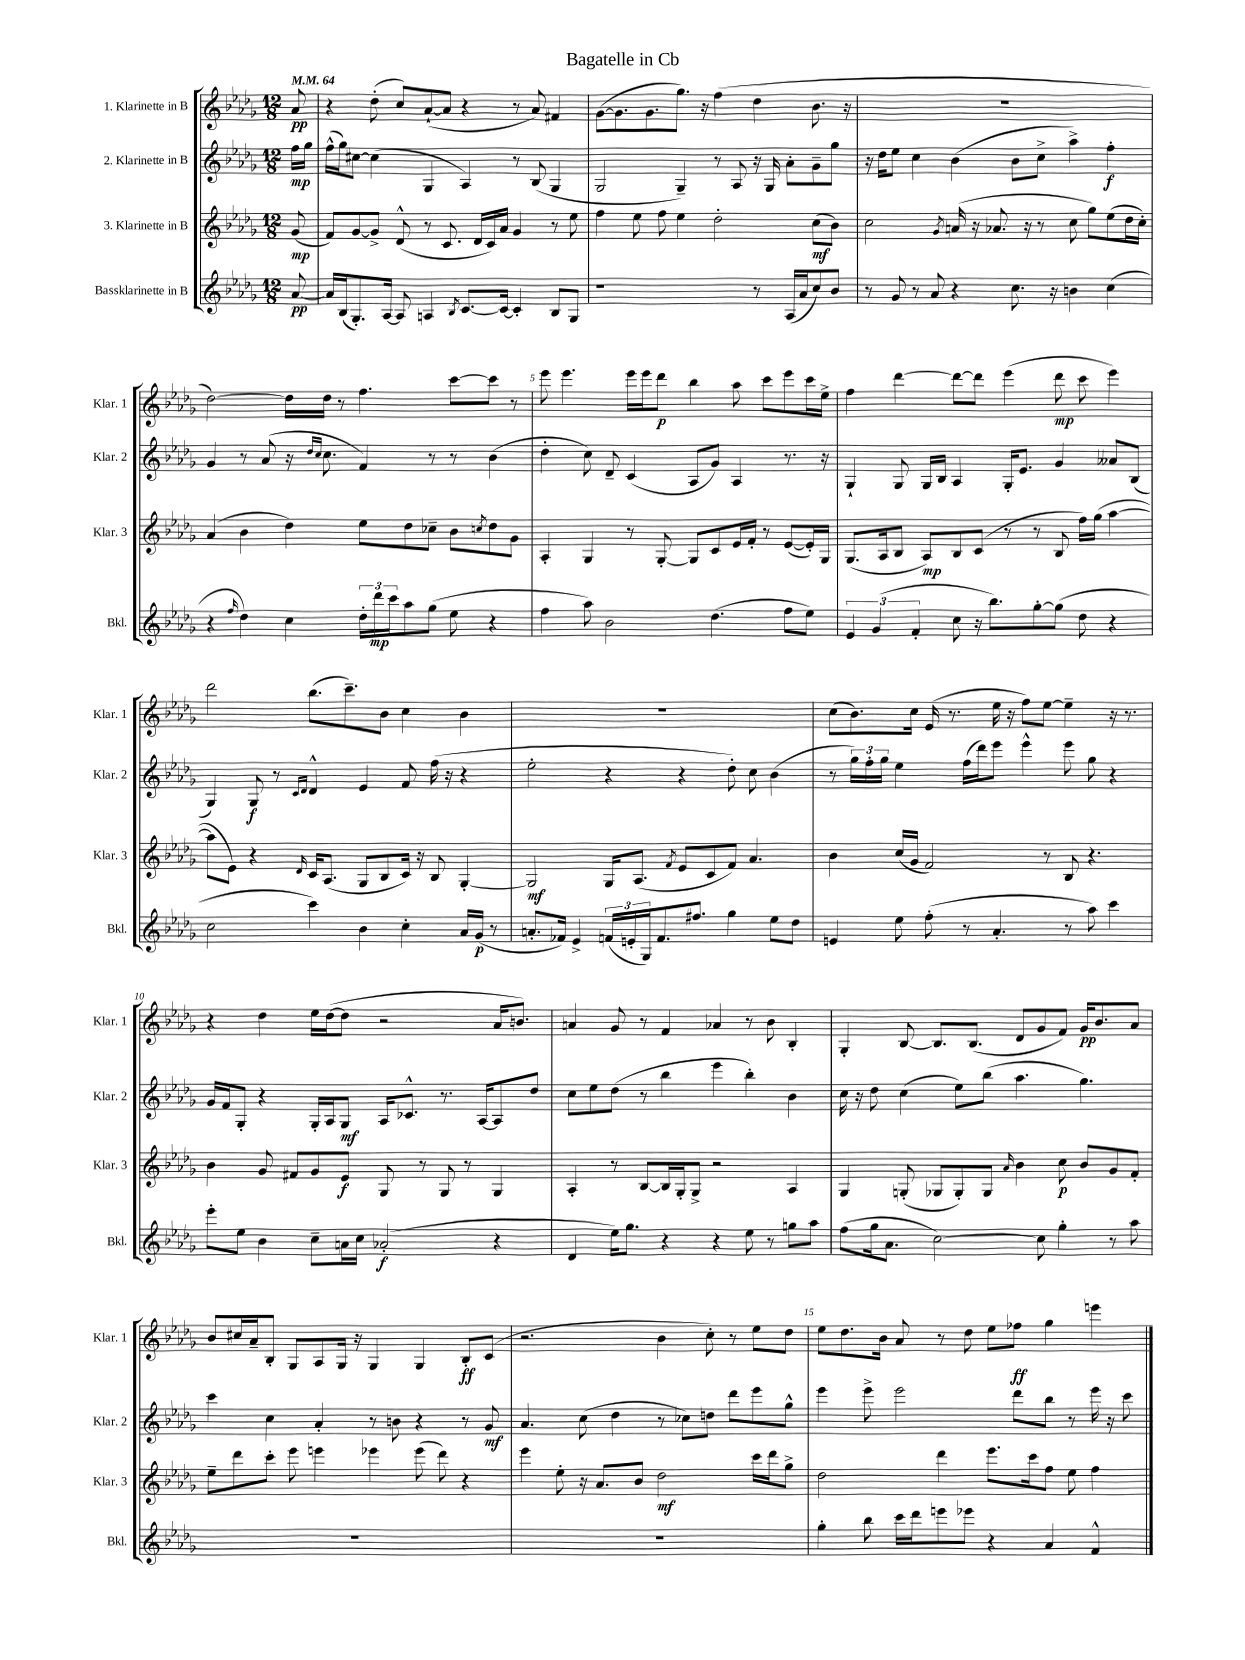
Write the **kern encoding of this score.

**kern	**dynam	**kern	**dynam	**kern	**dynam	**kern	**dynam
*part4	*part4	*part3	*part3	*part2	*part2	*part1	*part1
*staff4	*staff4	*staff3	*staff3	*staff2	*staff2	*staff1	*staff1
*I"Bassklarinette in B	*	*I"3. Klarinette in B	*	*I"2. Klarinette in B	*	*I"1. Klarinette in B	*
*I'Bkl.	*	*I'Klar. 3	*	*I'Klar. 2	*	*I'Klar. 1	*
*clefG2	*	*clefG2	*	*clefG2	*	*clefG2	*
*k[b-e-a-d-g-]	*	*k[b-e-a-d-g-]	*	*k[b-e-a-d-g-]	*	*k[b-e-a-d-g-]	*
*M12/8	*	*M12/8	*	*M12/8	*	*M12/8	*
*MM64	*	*MM64	*	*MM64	*	*MM64	*
=	=	=	=	=	=	=	=
[8a-/	pp	(8g-/	mp	16ff\LL	mp	8a-/	pp
.	.	.	.	16gg-\JJ	.	.	.
=1	=1	=1	=1	=1	=1	=1	=1
16a-/LL]	.	8f/L)	.	(16ff^^\LL	.	4r	.
(16B-/J	.	.	.	16gg-\J)	.	.	.
8.G-'/)	.	[8g-/	.	[8cc#X\J	.	.	.
.	.	8g-^/J]	.	(4cc#\]	.	(8dd-'\	.
[16A-/Jk	.	.	.	.	.	.	.
8A-/]	.	(8d-^^/	.	.	.	8cc/L)	.
4An/	.	8r	.	4G-/	.	([8a-`/	.
.	.	8.c/	.	.	.	8a-/J]	.
8qB-/	.	.	.	.	.	.	.
[8.c/L	.	.	.	4A-/)	.	4r	.
.	.	16d-/LL	.	.	.	.	.
.	.	16c/)	.	.	.	.	.
16c/Jk_	.	16a-/JJ	.	.	.	.	.
4c'/]	.	4g-/	.	8r	.	8r	.
.	.	.	.	(8B-/	.	8a-/)	.
8B-/L	.	8r	.	4G-/	.	4f#X/	.
8G-/J	.	8ee-\	.	.	.	.	.
=2	=2	=2	=2	=2	=2	=2	=2
1r	.	4ff\	.	2G-/	.	([8g-\L	.
.	.	.	.	.	.	8.g-\]	.
.	.	8ee-\	.	.	.	.	.
.	.	.	.	.	.	8.g-\	.
.	.	8ff\	.	.	.	.	.
.	.	4ee-\	.	4G-~/)	.	8.gg-\J)	.
.	.	.	.	.	.	16r	.
.	.	2dd-'\	.	8r	.	(4ff\	.
.	.	.	.	8A-/	.	.	.
8r	.	.	.	16r	.	4dd-\	.
.	.	.	.	16G-/	.	.	.
(16A-/LL	.	.	.	8a-'\L	.	.	.
16a-/J	.	.	.	.	.	.	.
8cc/)	.	(8cc\L	mf	8g-~\	.	8.b-\	.
8b-/J	.	8b-\J)	.	8gg-\J	.	.	.
.	.	.	.	.	.	16r	.
=3	=3	=3	=3	=3	=3	=3	=3
8r	.	2cc\	.	16r	.	1.r	.
.	.	.	.	16dd-\KL	.	.	.
8g-/	.	.	.	8ee-\J	.	.	.
8r	.	.	.	4cc\	.	.	.
8a-/	.	.	.	.	.	.	.
.	.	8qg-/	.	.	.	.	.
4r	.	(16an/	.	(4b-\	.	.	.
.	.	16r	.	.	.	.	.
.	.	8.a-X/	.	.	.	.	.
8.cc\	.	.	.	8b-\L	.	.	.
.	.	16r	.	.	.	.	.
.	.	8r	.	8cc^\J	.	.	.
16r	.	.	.	.	.	.	.
4bn\	.	8cc\	.	4aa-^\)	.	.	.
.	.	8gg-\L)	.	.	.	.	.
(4cc\	.	(8ee-\	.	4ff'\	f	.	.
.	.	16dd-\L	.	.	.	.	.
.	.	16cc'\JJ)	.	.	.	.	.
!!LO:LB:g=z
=4	=4	=4	=4	=4	=4	=4	=4
4r	.	(4a-/	.	4g-/	.	[2dd-\)	.
16qqff/	.	.	.	.	.	.	.
4dd-\)	.	4b-\	.	8r	.	.	.
.	.	.	.	(8a-/	.	.	.
4cc\	.	4dd-\)	.	16r	.	16dd-\LL]	.
.	.	.	.	16qqdd-/LL	.	.	.
.	.	.	.	16qqcc/JJ	.	.	.
.	.	.	.	8.cc\	.	16dd-\JJ	.
.	.	.	.	.	.	8r	.
24dd-'\LL	.	8ee-\L	.	4f/)	.	4.ff\	.
24ddd-\	mp	.	.	.	.	.	.
24ccc\J	.	.	.	.	.	.	.
8aa-\	.	8dd-\	.	.	.	.	.
(8gg-\J	.	8cc-X~\J	.	8r	.	.	.
8ee-\	.	8b-\L	.	8r	.	[8ccc\L	.
.	.	8qccn/	.	.	.	.	.
4r	.	8dd-\	.	(4b-\	.	8ccc\J]	.
.	.	8g-\J	.	.	.	8r	.
=5	=5	=5	=5	=5	=5	=5	=5
4ff\	.	4A-'/	.	4dd-'\	.	8eee-\	.
.	.	.	.	.	.	4.eee-\	.
8aa-\)	.	4G-/	.	8cc\)	.	.	.
2b-\	.	.	.	8d-~/	.	.	.
.	.	8r	.	(4c/	.	16eee-\LL	.
.	.	.	.	.	.	16eee-\J	.
.	.	[8G-'/	.	.	.	8ddd-\J	p
.	.	8G-/L]	.	8A-/L	.	4bb-\	.
(4.dd-\	.	8c/	.	8g-/J)	.	.	.
.	.	16e-/L	.	4A-/	.	8aa-\	.
.	.	16f'/JJ	.	.	.	.	.
.	.	8r	.	.	.	8ccc\L	.
8ff\L	.	([8e-/L	.	8.r	.	8eee-\	.
8ee-\J)	.	16e-'/L])	.	.	.	16ccc\L	.
.	.	16G-/JJ	.	16r	.	16ee-^\JJ	.
=6	=6	=6	=6	=6	=6	=6	=6
6e-/	.	(8.G-/L	.	4G-`/	.	4ff\	.
(6g-/	.	.	.	.	.	.	.
.	.	16A-/k	.	.	.	.	.
.	.	8B-/J	.	8G-/	.	[4ddd-\	.
6f'/	.	.	.	.	.	.	.
.	.	8A-/L)	mp	16G-/LL	.	.	.
.	.	.	.	16B-/JJ	.	.	.
8cc\	.	8B-/	.	4A-/	.	8ddd-\L_	.
16r	.	(8c/J	.	.	.	8ddd-\J]	.
8.bb-\L)	.	.	.	.	.	.	.
.	.	8r	.	16G-'/KL	.	(4eee-\	.
.	.	.	.	8.e-/J	.	.	.
[8gg-'\	.	8r	.	.	.	.	.
(8gg-\J]	.	8B-/	.	4g-/	.	8ddd-\	mp
8dd-\	.	16ff\LL)	.	.	.	8ccc\	.
.	.	(16gg-\JJ	.	.	.	.	.
4r	.	[4aa-\	.	8a--X/L	.	4eee-\)	.
.	.	.	.	(8B-/J	.	.	.
!!LO:LB:g=z
=7	=7	=7	=7	=7	=7	=7	=7
2cc\	.	8aa-\L]	.	4G-/)	.	2ddd-\	.
.	.	8e-\J)	.	.	.	.	.
.	.	4r	.	8G-/	f	.	.
.	.	.	.	8r	.	.	.
.	.	.	.	16qqc/LL	.	.	.
.	.	16qqd-/	.	16qqd-/JJ	.	.	.
4ccc\)	.	16c/KL	.	4d-^^/	.	(8.bb-\L	.
.	.	(8.A-/J	.	.	.	.	.
.	.	.	.	.	.	8.ccc~\)	.
4b-\	.	8G-/L	.	4e-/	.	.	.
.	.	8B-/	.	.	.	8b-\J	.
4cc'\	.	16c/Jk)	.	8f/	.	4cc\	.
.	.	16r	.	.	.	.	.
.	.	8B-/	.	(16ff\	.	.	.
.	.	.	.	16r	.	.	.
16a-/LL	.	[4G-'/	.	4r	.	4b-\	.
(16g-/JJ	p	.	.	.	.	.	.
8r	.	.	.	.	.	.	.
=8	=8	=8	=8	=8	=8	=8	=8
8.an'/L	.	2G-/]	mf	2ee-'\	.	1.r	.
16f-X/Jk)	.	.	.	.	.	.	.
4e-^/	.	.	.	.	.	.	.
(24fn/LL	.	16G-/KL	.	4r	.	.	.
24en'/	.	.	.	.	.	.	.
.	.	(8.A-/J	.	.	.	.	.
24G-/J)	.	.	.	.	.	.	.
8.f/	.	.	.	.	.	.	.
.	.	8qf/	.	.	.	.	.
.	.	8e-/L	.	4r	.	.	.
8.ff#X/J	.	.	.	.	.	.	.
.	.	8c/	.	.	.	.	.
4gg-\	.	8f/J)	.	8dd-'\)	.	.	.
.	.	4.a-/	.	8cc\	.	.	.
8ee-\L	.	.	.	(4b-\	.	.	.
8dd-\J	.	.	.	.	.	.	.
=9	=9	=9	=9	=9	=9	=9	=9
4en/	.	4b-\	.	8r	.	(8cc\L	.
.	.	.	.	24gg-\LL)	.	8.b-\)	.
.	.	.	.	24ff'\	.	.	.
.	.	.	.	24gg-\JJ	.	.	.
8ee-\	.	(16cc/LL	.	4ee-\	.	.	.
.	.	16g-/JJ	.	.	.	16cc\Jk	.
(8ff'\	.	2f/)	.	.	.	(16e-/	.
.	.	.	.	.	.	8.r	.
8r	.	.	.	(16ff\LL	.	.	.
.	.	.	.	16ddd-\J)	.	.	.
4.a-'/	.	.	.	8eee-\J	.	16ee-\	.
.	.	.	.	.	.	16r	.
.	.	.	.	4eee-^^\	.	8ff\L)	.
.	.	8r	.	.	.	[8ee-\J	.
8r	.	8B-/	.	8eee-\	.	4ee-~\]	.
8aa-\)	.	4.r	.	8gg-\	.	.	.
4ccc\	.	.	.	4r	.	16r	.
.	.	.	.	.	.	8.r	.
!!LO:LB:g=z
=10	=10	=10	=10	=10	=10	=10	=10
8eee-'\L	.	4b-\	.	16g-/LL	.	4r	.
.	.	.	.	16f/J	.	.	.
8ee-\J	.	.	.	8G-'/J	.	.	.
4b-\	.	8g-/	.	4r	.	4dd-\	.
.	.	8f#X/L	.	.	.	.	.
8cc~\L	.	8g-/	.	16G-'/LL	.	16ee-\LL	.
.	.	.	.	16A-/J	.	([16dd-\J	.
16an\L	.	8e-/J	f	8G-/J	mf	8dd-\J]	.
16cc\JJ	.	.	.	.	.	.	.
(2a-X'/	f	8G-/	.	16A-/KL	.	2r	.
.	.	.	.	8.c-X^^/J	.	.	.
.	.	8r	.	.	.	.	.
.	.	8G-/	.	8.r	.	.	.
.	.	8r	.	.	.	.	.
.	.	.	.	[16A-/KL	.	.	.
4r	.	4G-/	.	8A-/]	.	16a-/KL	.
.	.	.	.	.	.	8.bn/J)	.
.	.	.	.	8dd-/J	.	.	.
=11	=11	=11	=11	=11	=11	=11	=11
4d-/	.	4A-'/	.	8cc\L	.	4an/	.
.	.	.	.	8ee-\	.	.	.
16ee-\KL)	.	8r	.	(8dd-\J	.	8g-/	.
8.gg-\J	.	.	.	.	.	.	.
.	.	[8B-/L	.	8r	.	8r	.
4r	.	16B-/L]	.	4bb-\	.	4f/	.
.	.	16G-'/J	.	.	.	.	.
.	.	8G-^/J	.	.	.	.	.
4r	.	2r	.	4eee-\	.	4a-X/	.
8ee-\	.	.	.	4bb-'\)	.	8r	.
8r	.	.	.	.	.	8b-\	.
8ggn\L	.	4A-/	.	4b-\	.	4B-'/	.
8aa-\J	.	.	.	.	.	.	.
=12	=12	=12	=12	=12	=12	=12	=12
(8ff\L	.	4G-/	.	16cc\	.	4G-'/	.
.	.	.	.	16r	.	.	.
16gg-\k	.	.	.	8dd-\	.	.	.
8.a-\J	.	.	.	.	.	.	.
.	.	(8Gn'/	.	(4cc\	.	[8B-/	.
[2cc\)	.	8G-X/L	.	.	.	8.B-/L]	.
.	.	8G-'/)	.	8ee-\L)	.	.	.
.	.	.	.	.	.	(8.B-/J	.
.	.	8G-/J	.	(8bb-\J	.	.	.
.	.	16qqa-/	.	.	.	.	.
.	.	4b-\	.	4.aa-\	.	8d-/L	.
8cc\]	.	.	.	.	.	8g-/	.
4gg-'\	.	8cc\	p	.	.	8f/J)	.
.	.	8b-/L	.	4.gg-\)	.	16g-/KL	pp
.	.	.	.	.	.	8.b-/	.
8r	.	8g-/	.	.	.	.	.
8aa-\	.	8f'/J	.	.	.	8a-/J	.
!!LO:LB:g=z
=13	=13	=13	=13	=13	=13	=13	=13
1.r	.	8ee-~\L	.	4ccc\	.	8b-/L	.
.	.	8ddd-\	.	.	.	16cc#X/L	.
.	.	.	.	.	.	16a-~/J	.
.	.	8ccc'\J	.	4cc\	.	8B-'/J	.
.	.	8eee-\	.	.	.	8G-/L	.
.	.	4eeen\	.	4a-'/	.	8A-/	.
.	.	.	.	.	.	16G-/Jk	.
.	.	.	.	.	.	16r	.
.	.	4eee-X\	.	8r	.	4G-/	.
.	.	.	.	8bn\	.	.	.
.	.	(8eee-\	.	4r	.	4G-/	.
.	.	8ddd-\)	.	.	.	.	.
.	.	4r	.	8r	.	8B-'/L	ff
.	.	.	.	8g-/	mf	(8c/J	.
=14	=14	=14	=14	=14	=14	=14	=14
1.r	.	4eee-\	.	4.a-/	.	2.r	.
.	.	8ee-'\	.	.	.	.	.
.	.	16r	.	(8cc\	.	.	.
.	.	8.a-/L	.	.	.	.	.
.	.	.	.	4dd-\	.	.	.
.	.	8b-/J	.	.	.	.	.
.	.	2dd-\	mf	8r	.	4b-\	.
.	.	.	.	8cc-X\L)	.	.	.
.	.	.	.	8ddn\J	.	8cc'\)	.
.	.	.	.	8ddd-\L	.	8r	.
.	.	16ccc\LL	.	8eee-\	.	8ee-\L	.
.	.	16ddd-\J	.	.	.	.	.
.	.	8gg-^\J	.	8gg-^^\J	.	8dd-\J	.
=15	=15	=15	=15	=15	=15	=15	=15
4gg-'\	.	2dd-\	.	4eee-\	.	8ee-\L	.
.	.	.	.	.	.	8.dd-\	.
8bb-\	.	.	.	8eee-^\	.	.	.
.	.	.	.	.	.	16b-\Jk	.
16ccc\LL	.	.	.	2eee-\	.	8a-/	.
16ddd-\J	.	.	.	.	.	.	.
8eeen\	.	4ddd-\	.	.	.	8r	.
8eee-X\J	.	.	.	.	.	8dd-\	.
4r	.	8.eee-\L	.	.	.	8ee-\L	.
.	.	.	.	8ddd-\L	.	8ff-X\J	ff
.	.	16ccc\k	.	.	.	.	.
4a-/	.	8ff\J	.	8bb-\J	.	4gg-\	.
.	.	8ee-\	.	8r	.	.	.
4f^^/	.	4ff\	.	16eee-\	.	4eeen\	.
.	.	.	.	16r	.	.	.
.	.	.	.	8ccc\	.	.	.
==	==	==	==	==	==	==	==
*-	*-	*-	*-	*-	*-	*-	*-
